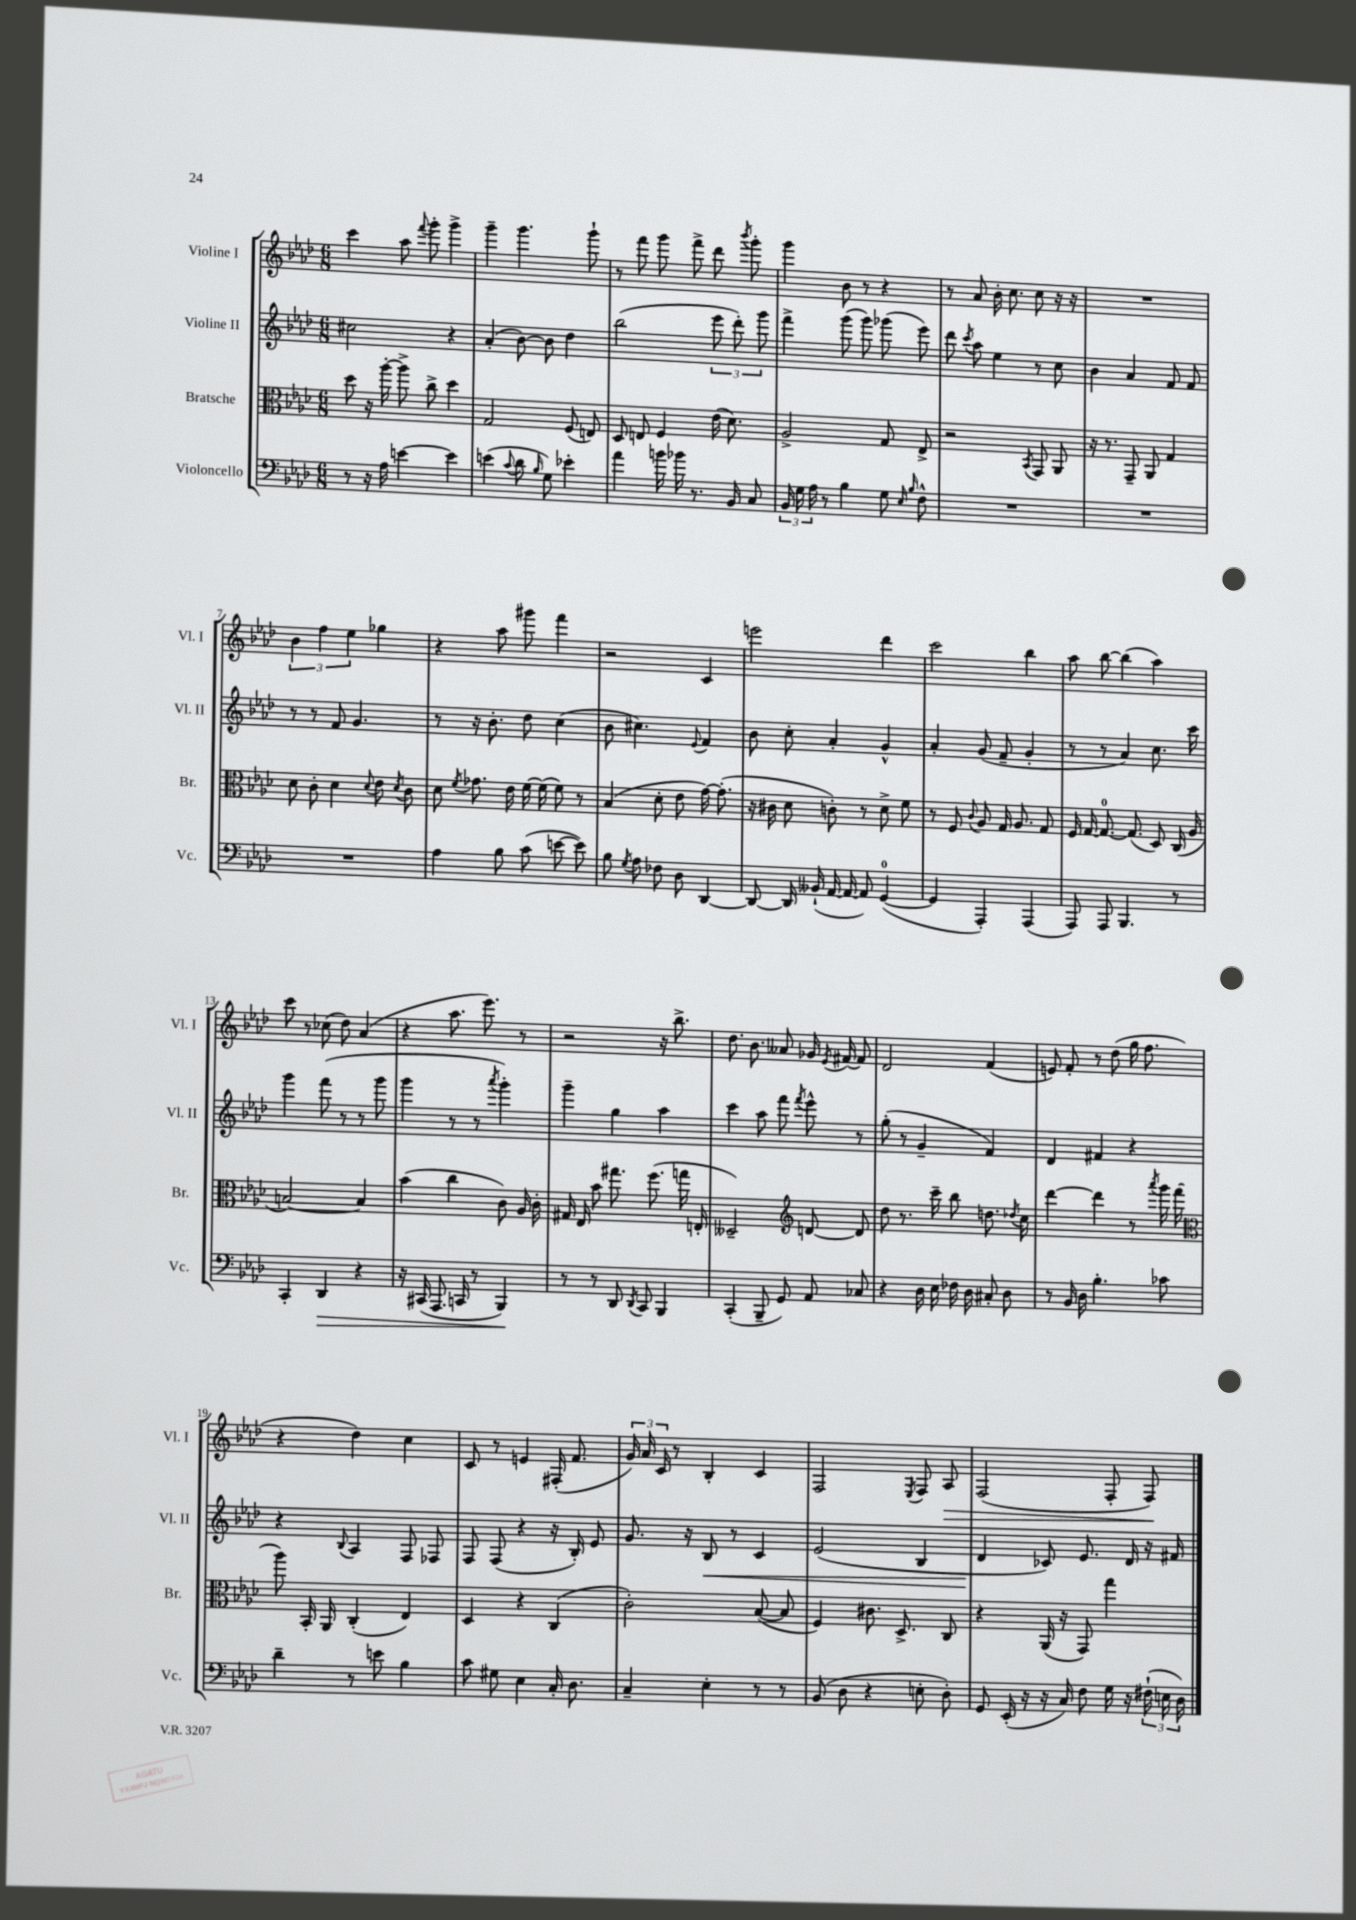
<<
\new StaffGroup <<
\new Staff = "s0" \with { instrumentName = "Violine I" shortInstrumentName = "Vl. I" } {
    \clef treble \key aes \major \numericTimeSignature \time 6/8
    \autoBeamOff c'''4 aes''8 \appoggiatura { f'''8 } g'''8-. g'''4-> |
    g'''4-- g'''4. g'''8-! |
    r8 f'''8 g'''8 f'''8-> des'''8 \acciaccatura { bes'''8 } g'''8-. |
    g'''4 bes'8 r8 r4 |
    r8 aes'8 bes'16-. c''8. c''8 r16 r16 |
    R2. |
    \tuplet 3/2 { bes'4 f''4 ees''4 } ges''4 |
    r4 aes''8 gis'''8 f'''4 |
    r2 c'4 |
    e'''2 des'''4 |
    c'''2 bes''4 |
    aes''8 bes''8~ bes''4( aes''4) |
    c'''8 r8 ces''8( des''8) aes'4( |
    r4 aes''8. ees'''8.) r8 |
    r2 r16 bes''8.-> |
    des''8. bes'8. aeses'8 ges'16 \acciaccatura { ees'8 } fis'16~ fis'8 |
    des'2 f'4( |
    e'8) f'8-. r8 des''8( g''16 f''8. |
    r4 des''4) c''4 |
    c'8 r8 e'4 fis16-.( f'8. |
    \tuplet 3/2 { g'16) aes'16 c'16 } r8 bes4-. c'4 |
    f2 \acciaccatura { ees8 } f8 aes8\> |
    f2( f8-. f8\!) \bar "|." |
}
\new Staff = "s1" \with { instrumentName = "Violine II" shortInstrumentName = "Vl. II" } {
    \clef treble \key aes \major \numericTimeSignature \time 6/8
    \autoBeamOff cis''2 r4 |
    aes'4-.( bes'8~) bes'8 des''4 |
    bes''2( \tuplet 3/2 { ees'''8 des'''8-.) g'''8 } |
    f'''4-> g'''8( g'''8) ges'''8( ees'''8) |
    des'''8 \acciaccatura { c'''8 } aes''8 ees''4 r8 c''8 |
    bes'4 aes'4 f'8 f'8 |
    r8 r8 f'8 g'4. |
    r8 r16 bes'8.-. des''8 c''4( |
    bes'8 cis''4.) \appoggiatura { ees'8 } f'4 |
    bes'8 c''8-. aes'4-. g'4-^ |
    aes'4-. g'8( f'8-- g'4-. |
    r8 r8 aes'4) c''8. c'''16 |
    g'''4 f'''8( r8 r8 g'''8 |
    g'''4 r8 r8 \acciaccatura { aes'''8 } g'''4-.) |
    g'''4-- g''4 aes''4 |
    c'''4 aes''8 f'''8 \acciaccatura { f'''8 } ees'''8-^ r8 |
    g''8-.( r8 g'4-- f'4) |
    des'4 fis'4 r4 |
    r4 \appoggiatura { bes8 } aes4 f8 fes8 |
    f8 f8( r4 r16 bes16-.) ees'8 |
    g'8. r16 bes8\< r8 c'4 |
    ees'2( bes4 |
    des'4\! ces'8) ees'8. des'16 r16 fis'16 \bar "|." |
}
\new Staff = "s2" \with { instrumentName = "Bratsche" shortInstrumentName = "Br." } {
    \clef alto \key aes \major \numericTimeSignature \time 6/8
    \autoBeamOff des''8 r16 aes''16~-. aes''8-> c''8-> des''4 |
    g2 f8( e8) |
    des8 e8 f4 ees'16( des'8.) |
    aes2-> g8 ees8-> |
    r2 \acciaccatura { bes,8 } g,8 aes,8 |
    r16 r8. g,8-- aes,8 g4 |
    des'8 c'8-. des'4 \appoggiatura { des'8 } ees'8 \acciaccatura { des'8 } c'8 |
    des'8 \acciaccatura { f'8 } ges'8. ees'16 f'16~ f'16( f'8) r8 |
    bes4( des'8-. ees'8 g'16~) g'8.-.( |
    r16 cis'16 des'8 c'8-.) r8 des'8-> f'8 |
    r8 f8 \appoggiatura { c'8 } aes8 g16 aes8. g8 |
    f16 g16~ g8.-0~ g8.( des8) c16( aes16 |
    b2~) b4 |
    bes'4( c''4 c'8) aes16 c'16-. |
    gis16 ees16 bes'8 gis''8. f''8.( g''16 e16-. |
    deses2--) \clef treble d'8~ d'8 |
    des''8 r8. c'''16-- bes''8 d''8. \acciaccatura { des''8 } c''16 |
    des'''4~ des'''4 r8 \acciaccatura { aes'''8 } g'''16 f'''16( |
    \clef alto aes''8) bes,16-. aes,16 c4-.( ees4) |
    des4 r4 c4( |
    c'2-.) bes8~( bes8 |
    f4) cis'8. des8.-> c8 |
    r4 aes,16( r16 g,8) g''4 \bar "|." |
}
\new Staff = "s3" \with { instrumentName = "Violoncello" shortInstrumentName = "Vc." } {
    \clef bass \key aes \major \numericTimeSignature \time 6/8
    \autoBeamOff r8 r16 aes16 e'4~ e'4 |
    e'4( \appoggiatura { c'8 } des'8 \grace { bes16 } g8) ees'4-. |
    aes'4 b'16 bes'16 r8. bes,16 c8 |
    \tuplet 3/2 { bes,16 g16 aes16 } r8 bes4 g8 \grace { ees16 bes16 } f8-^ |
    R2. |
    R2. |
    R2. |
    aes4 bes8 c'8( e'8~ e'8) |
    bes8 \acciaccatura { g8 } aes8 fes8 des8 des,4~ |
    des,8~ des,16 beses,16-!( aes,16~ aes,16~ aes,8) g,4-0~( |
    g,4 aes,,4-.) aes,,4( |
    aes,,8) aes,,8 bes,,4. r8 |
    c,4-. des,4\> r4 |
    r16 cis,16( aes,,8. c,16 r8 bes,,4\!) |
    r8 r8 des,8 \acciaccatura { des,8 } c,8 bes,,4 |
    c,4-.( bes,,8-- g,8) aes,8 ces8 |
    r4 des16 ees16 fes16 des16 cis8-. des8 |
    r8 bes,16 des16 bes4.-. ces'8 |
    des'4-- r8 e'8 bes4 |
    c'8 gis8 ees4 c16-. des8. |
    c4-- ees4-. r8 r8 |
    bes,8( des8 r4 e8-. des8-.) |
    g,8 ees,16-.( r16 r16 c16) f8 g16 r16 \tuplet 3/2 { fis16-!( e16 des16) } \bar "|." |
}
>>
>>
